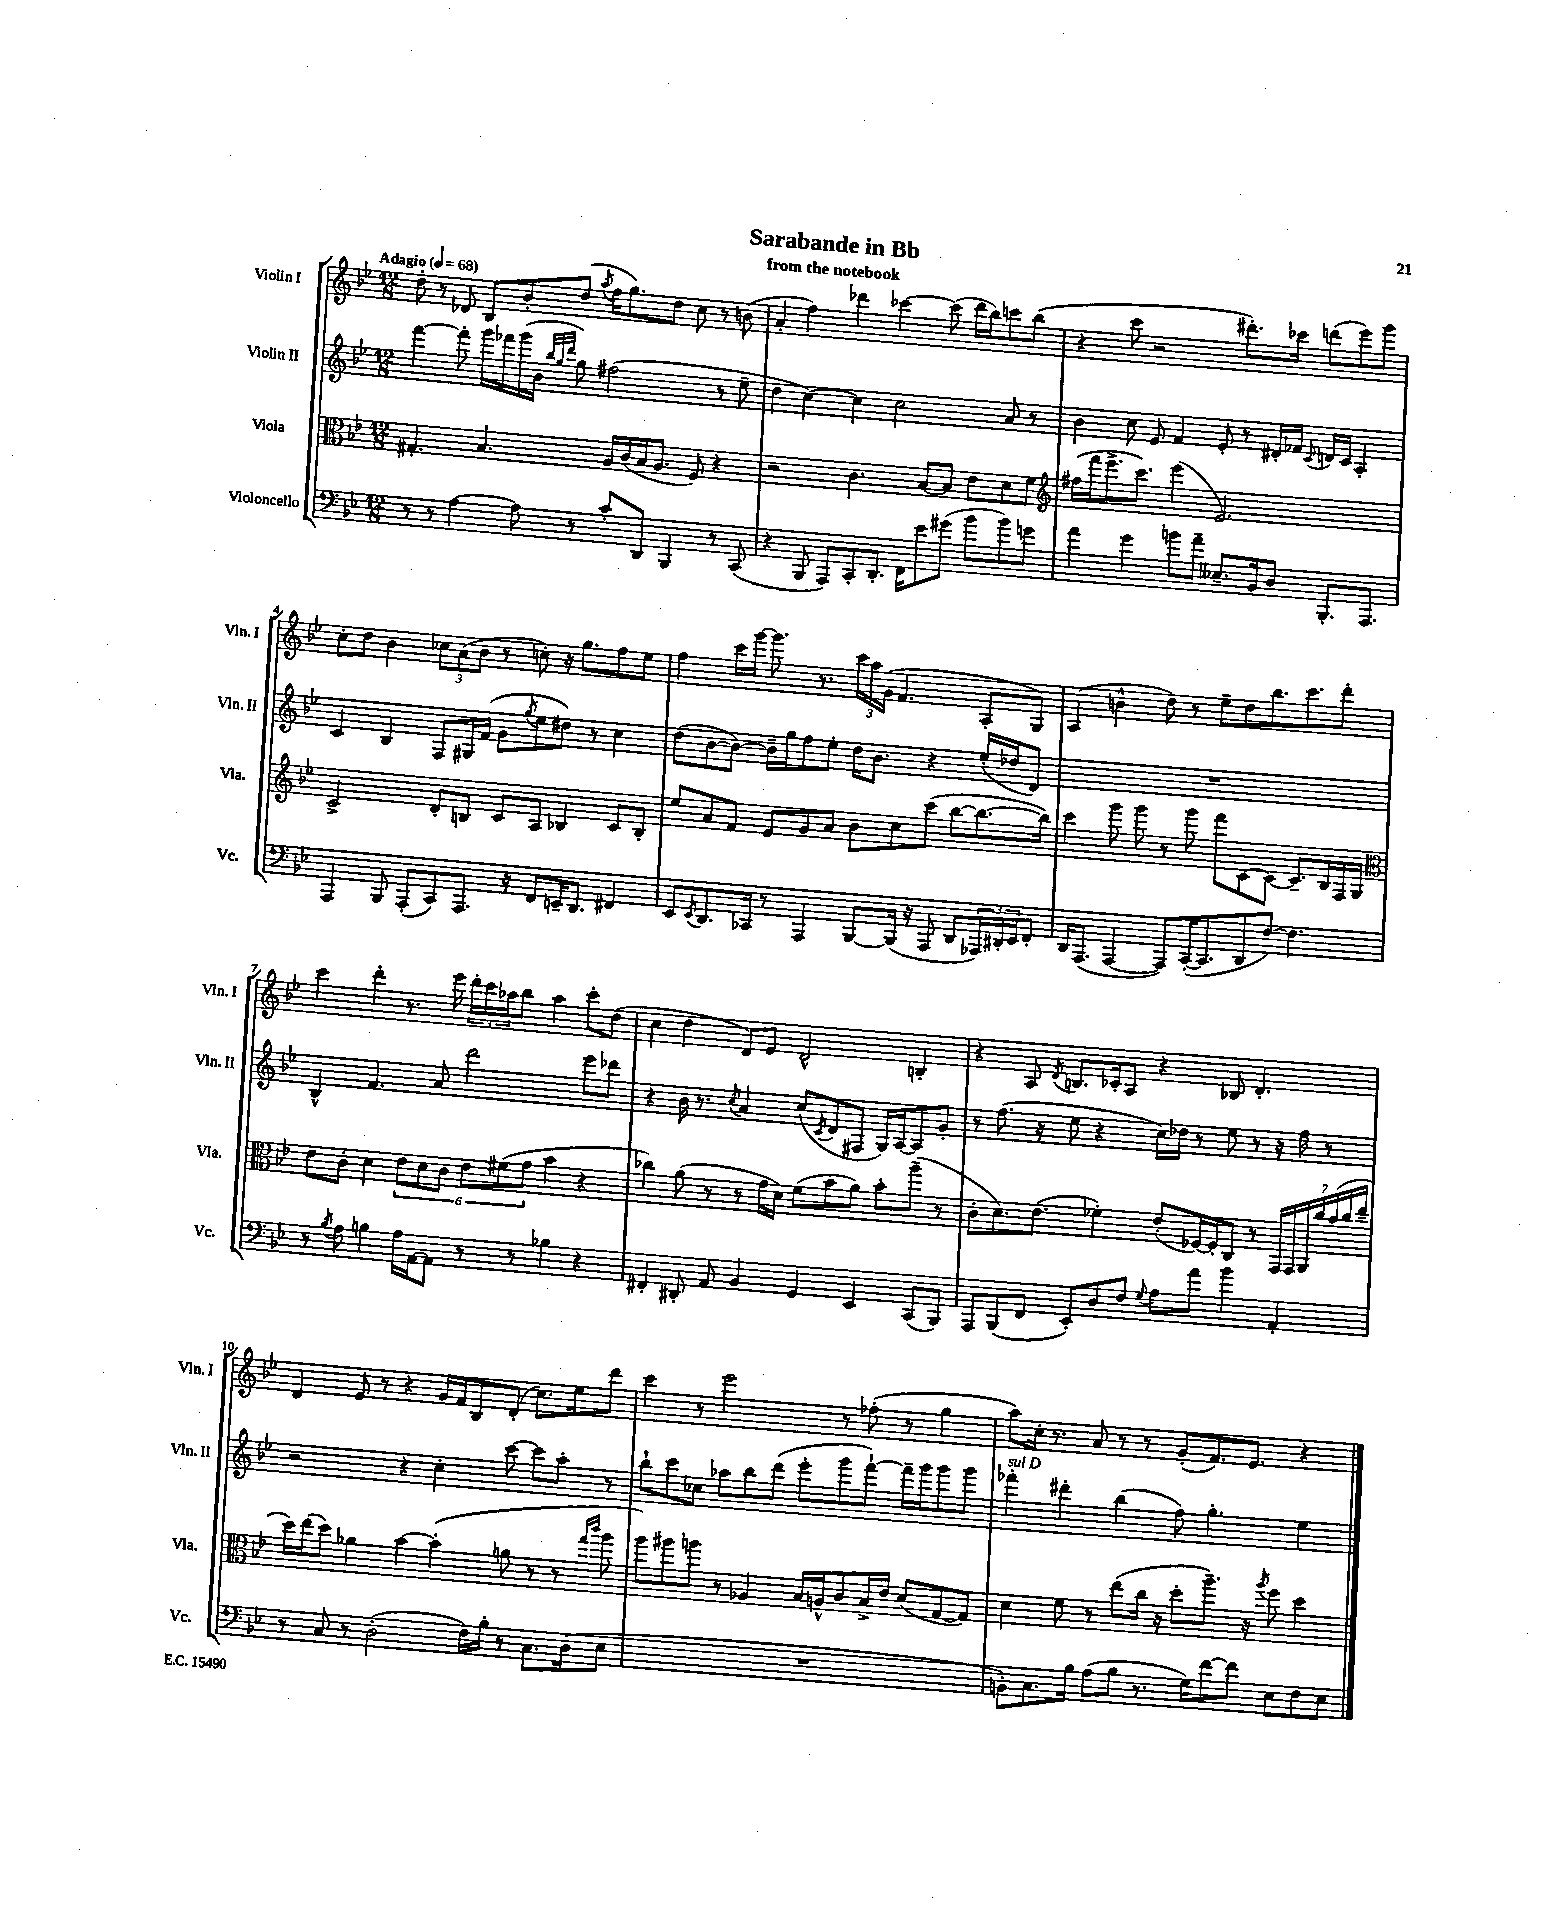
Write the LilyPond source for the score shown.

\header { title = "Sarabande in Bb" subtitle = "from the notebook" }
<<
\new StaffGroup <<
\new Staff = "s0" \with { instrumentName = "Violin I" shortInstrumentName = "Vln. I" } {
    \clef treble \key bes \major \numericTimeSignature \time 12/8 \tempo "Adagio" 4 = 68
    d''8-. r8 des'8 bes8 bes'8-. d''8( \acciaccatura { a''8 } f''16 g''8.) d''8 c''8 r8 b'8( |
    a'4-. f''4) des'''4 ces'''4~ ces'''8( des'''16 bes''16) c'''8 bes''8( |
    r4 c'''8 r2 dis'''8.-.) ces'''16 d'''8( ees'''8) g'''8 |
    c''8-. d''8 bes'4 \tuplet 3/2 { ces''8 a'8( bes'8 } r8 c''8-.) r16 g''8. f''8 ees''8 |
    f''4 c'''16 g'''16~ g'''8. r8. \tuplet 3/2 { c'''16 a''16 g'16( } f'4. a8-. g8) |
    a4( b'4-^ d''8) r8 ees''8-- d''8 bes''8. c'''8. d'''8-. |
    c'''4 d'''4-. r8. ees'''16 \tuplet 3/2 { d'''16-. c'''16 aes''16 } bes''8 aes''4 c'''8-. d''8( |
    c''4 d''4 d'8) ees'8 d'2-^ b4-. |
    r4 a8 \acciaccatura { d'8 } b8. ces'16-. a8 r4 bes8 d'4.-. |
    d'4 ees'8 r8 r4 g'16 f'16 bes8 d'8-.( c''8.) ees''16 d'''8 |
    c'''4 r8 ees'''2 r8 fes''8-.( r8 g''4 |
    a''8) c''16-. r8. a'8 r8 r8 g'8-.( f'8.) ees'8. r4 \bar "|." |
}
\new Staff = "s1" \with { instrumentName = "Violin II" shortInstrumentName = "Vln. II" } {
    \clef treble \key bes \major \numericTimeSignature \time 12/8
    f'''4~ f'''8-. g'''16 fes'''16 g'''16( bes'16 \grace { bes''32 g''32 d'''32 } g''8) fis''2( r8 ees''8-- |
    d''4 c''4~) c''4 c''2 a'8 r8 |
    bes'4 c''8 ees'8 f'4 ees'8-. r8 dis'16-. fes'16 \appoggiatura { c'8 } d'16 c'16 a4-. |
    c'4 bes4 f8 gis16 f'16( g'8 \acciaccatura { g''8 } ees''8 dis''8) r8 c''4 |
    d''8( bes'8~ bes'8~) bes'16-- g''16 f''8 ees''8-. d''16 bes'8. r4 ees''16-.( des''16 d'8) |
    R1. |
    bes4-^ f'4. a'8 d'''2 ees'''8 des'''8 |
    r4 bes'16 r8. \acciaccatura { c''8 } a'4 c''8( \acciaccatura { c'8 } d'8 fis8 g16) a16~ a8 g'8-. |
    r8 f''8.( r16 ees''8 r4 c''16) des''16 r8 ees''8 r8 r16 f''16 r8 |
    r2 r4 c''4-. c'''8~ c'''8 a''8-. r8 |
    bes''8-! c'''8 ces''8 aes''8 bes''8 d'''8( ees'''8-. g'''8 f'''8~-!) f'''16-- g'''16 g'''8 g'''8 |
    fes'''4-.^\markup { \italic "sul D" } dis'''4-. bes''4( f''8) g''4.-. ees''4 \bar "|." |
}
\new Staff = "s2" \with { instrumentName = "Viola" shortInstrumentName = "Vla." } {
    \clef alto \key bes \major \numericTimeSignature \time 12/8
    gis4.-. bes4. a16 c'16( bes16 a8. f8) r4 |
    r2 c'4. bes8~ bes8 ees'8 d'8 f'8 |
    \clef treble fis''16( f'''16 ees'''8.-> c'''8.) ees'''4( ees'2.) |
    c'2-> d'8-. b8 c'8 a8 bes4 c'8 bes8-. |
    ees''8 a'8 f'8 ees'8 g'8 a'8 bes'8 c''8 c'''8( bes''8~ bes''8.~ bes''16) |
    c'''4 g'''8 g'''8 r8 g'''8 f'''8 c'8~ c'8~ c'8.-- bes16 f16 g16 |
    \clef alto ees'8 c'8-. d'4 \tuplet 6/4 { ees'8 d'8 c'8 ees'8 fis'8( g'8 } bes'4 r4 |
    ces''4) a'8( r8 r8 g'16 d'16) f'8( bes'8 a'8) bes'8-. a''8--( r8 |
    c'8-. d'8.) ees'8.( fes'4-.) ees'8-.( fes16~) fes16-. c8 r8 \tuplet 7/4 { g,16 g,16 a,16 c''16 bes'16( c''16 ees''16-- } |
    d''16) ees''16( d''8) aes'4 bes'4~ bes'4-.( a'8 r8 r8 \grace { g''16 c'''16 } a''8 |
    a''8) ais''8 a''8 r8 aes4 bes16 a16-^ c'8 bes16-> ees'16 d'8( g8~ g8) |
    d'4 f'8 r8 ees''8( c''16 r16 d''8-. a''8.--) r16 \acciaccatura { a''8 } f''8 d''4 \bar "|." |
}
\new Staff = "s3" \with { instrumentName = "Violoncello" shortInstrumentName = "Vc." } {
    \clef bass \key bes \major \numericTimeSignature \time 12/8
    r8 r8 a4~ a8 r8 c'8-. d,8 bes,,4 r8 c,8( |
    r4 bes,,8 a,,8) c,8-. d,8.-. f,16 ees'8 gis'8( bes'8 bes'8) g'8 |
    a'4 g'4 b'8 a'8-- eeses8.-- bes,16 d8 bes,,8.-. a,,8. |
    a,,4 bes,,8 a,,8-.( c,8) a,,8. r16 f,8 e,16-- d,8. fis,4 |
    ees,8 \acciaccatura { ees,8 } d,8. ces,16 r8 a,,4 bes,,8~ bes,,16( r16 a,,8 d,8 \tuplet 3/2 { aes,,16) dis,16-. ees,16 } f,8-. |
    d,16 a,,8.( a,,4~ a,,8) c,16~-.( c,8. d,8 f8~) f4. |
    r8 \acciaccatura { bes8 } a8 b4 a16 a,16~ a,8 r8 r8 bes4 r4 |
    fis,4-. dis,8-. a,8 bes,4 g,4 ees,4 c,8( bes,,8) |
    a,,8 bes,,8( f,8 ees,8-.) d8 f8 \appoggiatura { g8 } a8 a'8 bes'4 a,4-. |
    r8 c8 r8 d2-.( f16) bes16-. r8 c8. d16( ees8 |
    R1. |
    b,8-.) c8. bes16 a8( bes8 r8. g16) f'8~ f'8 ees8 f8 ees8 \bar "|." |
}
>>
>>
